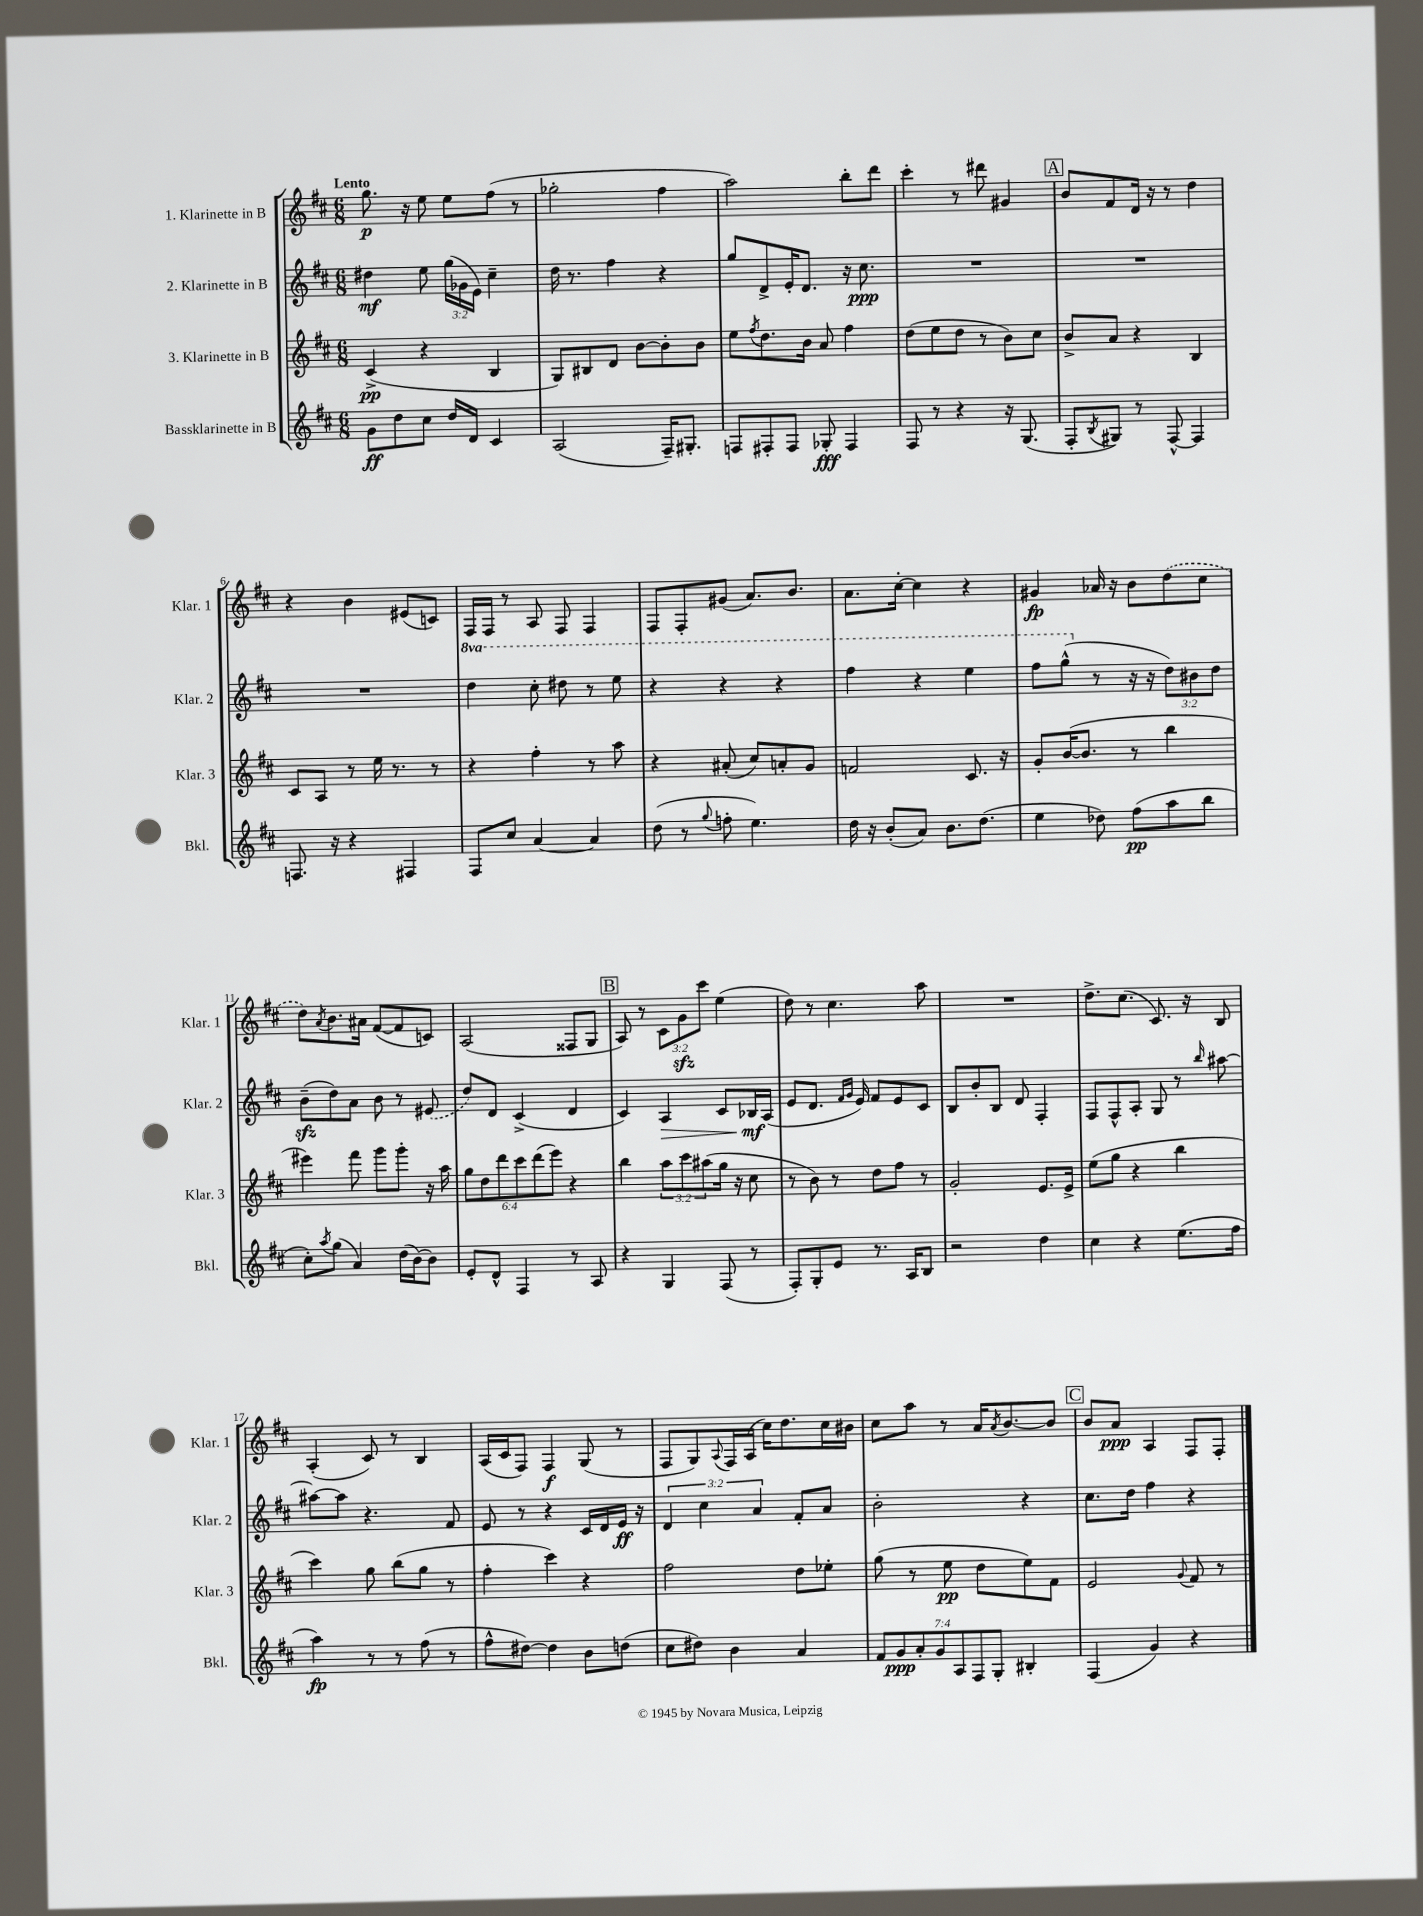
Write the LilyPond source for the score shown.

<<
\new StaffGroup <<
\new Staff = "s0" \with { instrumentName = "1. Klarinette in B" shortInstrumentName = "Klar. 1" } {
    \clef treble \key d \major \numericTimeSignature \time 6/8 \override Staff.TupletNumber.text = #tuplet-number::calc-fraction-text \tempo "Lento"
    g''8.\p r16 e''8 e''8 fis''8( r8 |
    ges''2-. fis''4 |
    a''2) b''8-. d'''8 |
    cis'''4-. r8 dis'''8 gis'4 |
    \mark \markup { \box "A" } b'8 fis'8 d'16 r16 r8 d''4 |
    r4 b'4 eis'8( c'8) |
    fis16 fis16 r8 a8 fis8 fis4 |
    fis8 fis8-. gis'8( a'8.) b'8. |
    a'8. cis''16~-. cis''4 r4 |
    gis'4\fp aes'16 r16 b'8 \once \slurDashed d''8( cis''8 |
    d''8) \acciaccatura { a'8 } b'8. ais'16 fis'8~( fis'8 c'8) |
    a2( fisis8 g8 |
    \mark \markup { \box "B" } a8) r8 \tuplet 3/2 { cis'8 g'8\sfz cis'''8 } e''4( |
    d''8) r8 cis''4. a''8 |
    R2. |
    d''8.-> cis''8.( cis'8.) r16 b8 |
    a4-.( cis'8) r8 b4 |
    a16( cis'16 fis8) fis4\f g8( r8 |
    fis8 g8) \appoggiatura { a8 } fis16 a16( cis''16) d''8. cis''16 bis'16 |
    cis''8 a''8 r8 a'16 \acciaccatura { a'8 } b'8.~ b'8 |
    \mark \markup { \box "C" } b'8 a'8\ppp a4 fis8 fis8-. \bar "|." |
}
\new Staff = "s1" \with { instrumentName = "2. Klarinette in B" shortInstrumentName = "Klar. 2" } {
    \clef treble \key d \major \numericTimeSignature \time 6/8 \override Staff.TupletNumber.text = #tuplet-number::calc-fraction-text \set Staff.ottavationMarkups = #ottavation-simple-ordinals
    dis''4\mf e''8 \tuplet 3/2 { g''16( ges'16 e'16) } cis''4-- |
    d''16 r8. fis''4 r4 |
    g''8 d'8-> e'16-. d'8. r16 cis''8.\ppp |
    R2. |
    \mark \markup { \box "A" } R2. |
    R2. |
    \ottava #1 d'''4 cis'''8-. dis'''8 r8 e'''8 |
    r4 r4 r4 |
    fis'''4 r4 e'''4 |
    fis'''8 g'''8-^( \ottava #0 r8 r16 r16 \tuplet 3/2 { d''8) bis'8 d''8 } |
    b'8--\sfz( d''8) a'8 b'8 r8 \once \slurDashed eis'8( |
    d''8) d'8 cis'4->( d'4 |
    \mark \markup { \box "B" } cis'4) a4\> cis'8 bes16\mf\! a16( |
    e'8 d'8. \grace { fis'16 g'16 } e'16) fis'8 e'8 cis'8 |
    b8 b'8-. b8 d'8 fis4-. |
    fis8 fis8-^ a8-. g8 r8 \grace { b''16 } ais''8~ |
    ais''8~ ais''8 r4. fis'8 |
    e'8 r8 r4 cis'16 d'16 e'16\ff r16 |
    \tuplet 3/2 { d'4 cis''4 a'4 } fis'8-. a'8 |
    b'2-. r4 |
    \mark \markup { \box "C" } cis''8. d''16 fis''4 r4 \bar "|." |
}
\new Staff = "s2" \with { instrumentName = "3. Klarinette in B" shortInstrumentName = "Klar. 3" } {
    \clef treble \key d \major \numericTimeSignature \time 6/8 \override Staff.TupletNumber.text = #tuplet-number::calc-fraction-text
    cis'4->\pp( r4 b4 |
    g8) bis8 d'8 b'8~ b'8-. b'8 |
    e''8 \acciaccatura { fis''8 } d''8. b'16 a'8 fis''4 |
    d''8( e''8 d''8 r8 b'8) cis''8 |
    \mark \markup { \box "A" } b'8-> a'8 r4 b4 |
    cis'8 a8 r8 e''16 r8. r8 |
    r4 fis''4-. r8 a''8 |
    r4 ais'8-.( cis''8) a'8-. g'8 |
    f'2 cis'8. r16 |
    g'8-. b'16~( b'8. r8 b''4 |
    eis'''4) fis'''8 g'''8 g'''8-. r16 a''16 |
    \tuplet 6/4 { g''8 d''8 d'''8 cis'''8 d'''8( e'''8) } r4 |
    \mark \markup { \box "B" } b''4 \tuplet 3/2 { a''8 cis'''8 ais''8( } g''16 r16 cis''8 |
    r8 b'8) r8 d''8 fis''8 r8 |
    g'2-. e'8. e'16-> |
    e''8( g''8 r4 b''4 |
    cis'''4) g''8 b''8( g''8 r8 |
    fis''4-. cis'''4) r4 |
    fis''2 d''8 ees''8-. |
    g''8( r8 e''8\pp d''8 e''8) fis'8 |
    \mark \markup { \box "C" } e'2 \appoggiatura { g'8 } fis'8 r8 \bar "|." |
}
\new Staff = "s3" \with { instrumentName = "Bassklarinette in B" shortInstrumentName = "Bkl." } {
    \clef treble \key d \major \numericTimeSignature \time 6/8 \override Staff.TupletNumber.text = #tuplet-number::calc-fraction-text
    g'8\ff d''8 cis''8 d''16 d'16 cis'4 |
    a2( fis16--) gis8.-. |
    f8 fis8-. fis8 ges8-.\fff fis4 |
    fis8 r8 r4 r16 g8.( |
    \mark \markup { \box "A" } fis8-. \acciaccatura { b8 } gis8) r8 fis8~-^ fis4 |
    f8. r16 r4 fis4 |
    fis8 cis''8 a'4~ a'4 |
    d''8( r8 \appoggiatura { g''8 } f''8-. e''4.) |
    d''16 r16 b'8-.( a'8) b'8. d''8.( |
    e''4 des''8) fis''8\pp( a''8 b''8 |
    cis''8-.) \acciaccatura { a''8 } g''8( a'4) d''16( b'16~) b'8 |
    e'8-. d'8-^ fis4 r8 a8 |
    \mark \markup { \box "B" } r4 g4 fis8( r8 |
    fis8-.) g8-. e'8 r8. a16 b8 |
    r2 d''4 |
    cis''4 r4 e''8.( fis''16 |
    a''4\fp) r8 r8 fis''8( r8 |
    fis''8-^ dis''8~) dis''4 b'8 d''8( |
    cis''8 dis''8) b'4 a'4 |
    \tuplet 7/4 { fis'8 g'8\ppp a'8-. g'8 a8 fis8 g8-. } bis4-. |
    \mark \markup { \box "C" } fis4( g'4) r4 \bar "|." |
}
>>
>>
